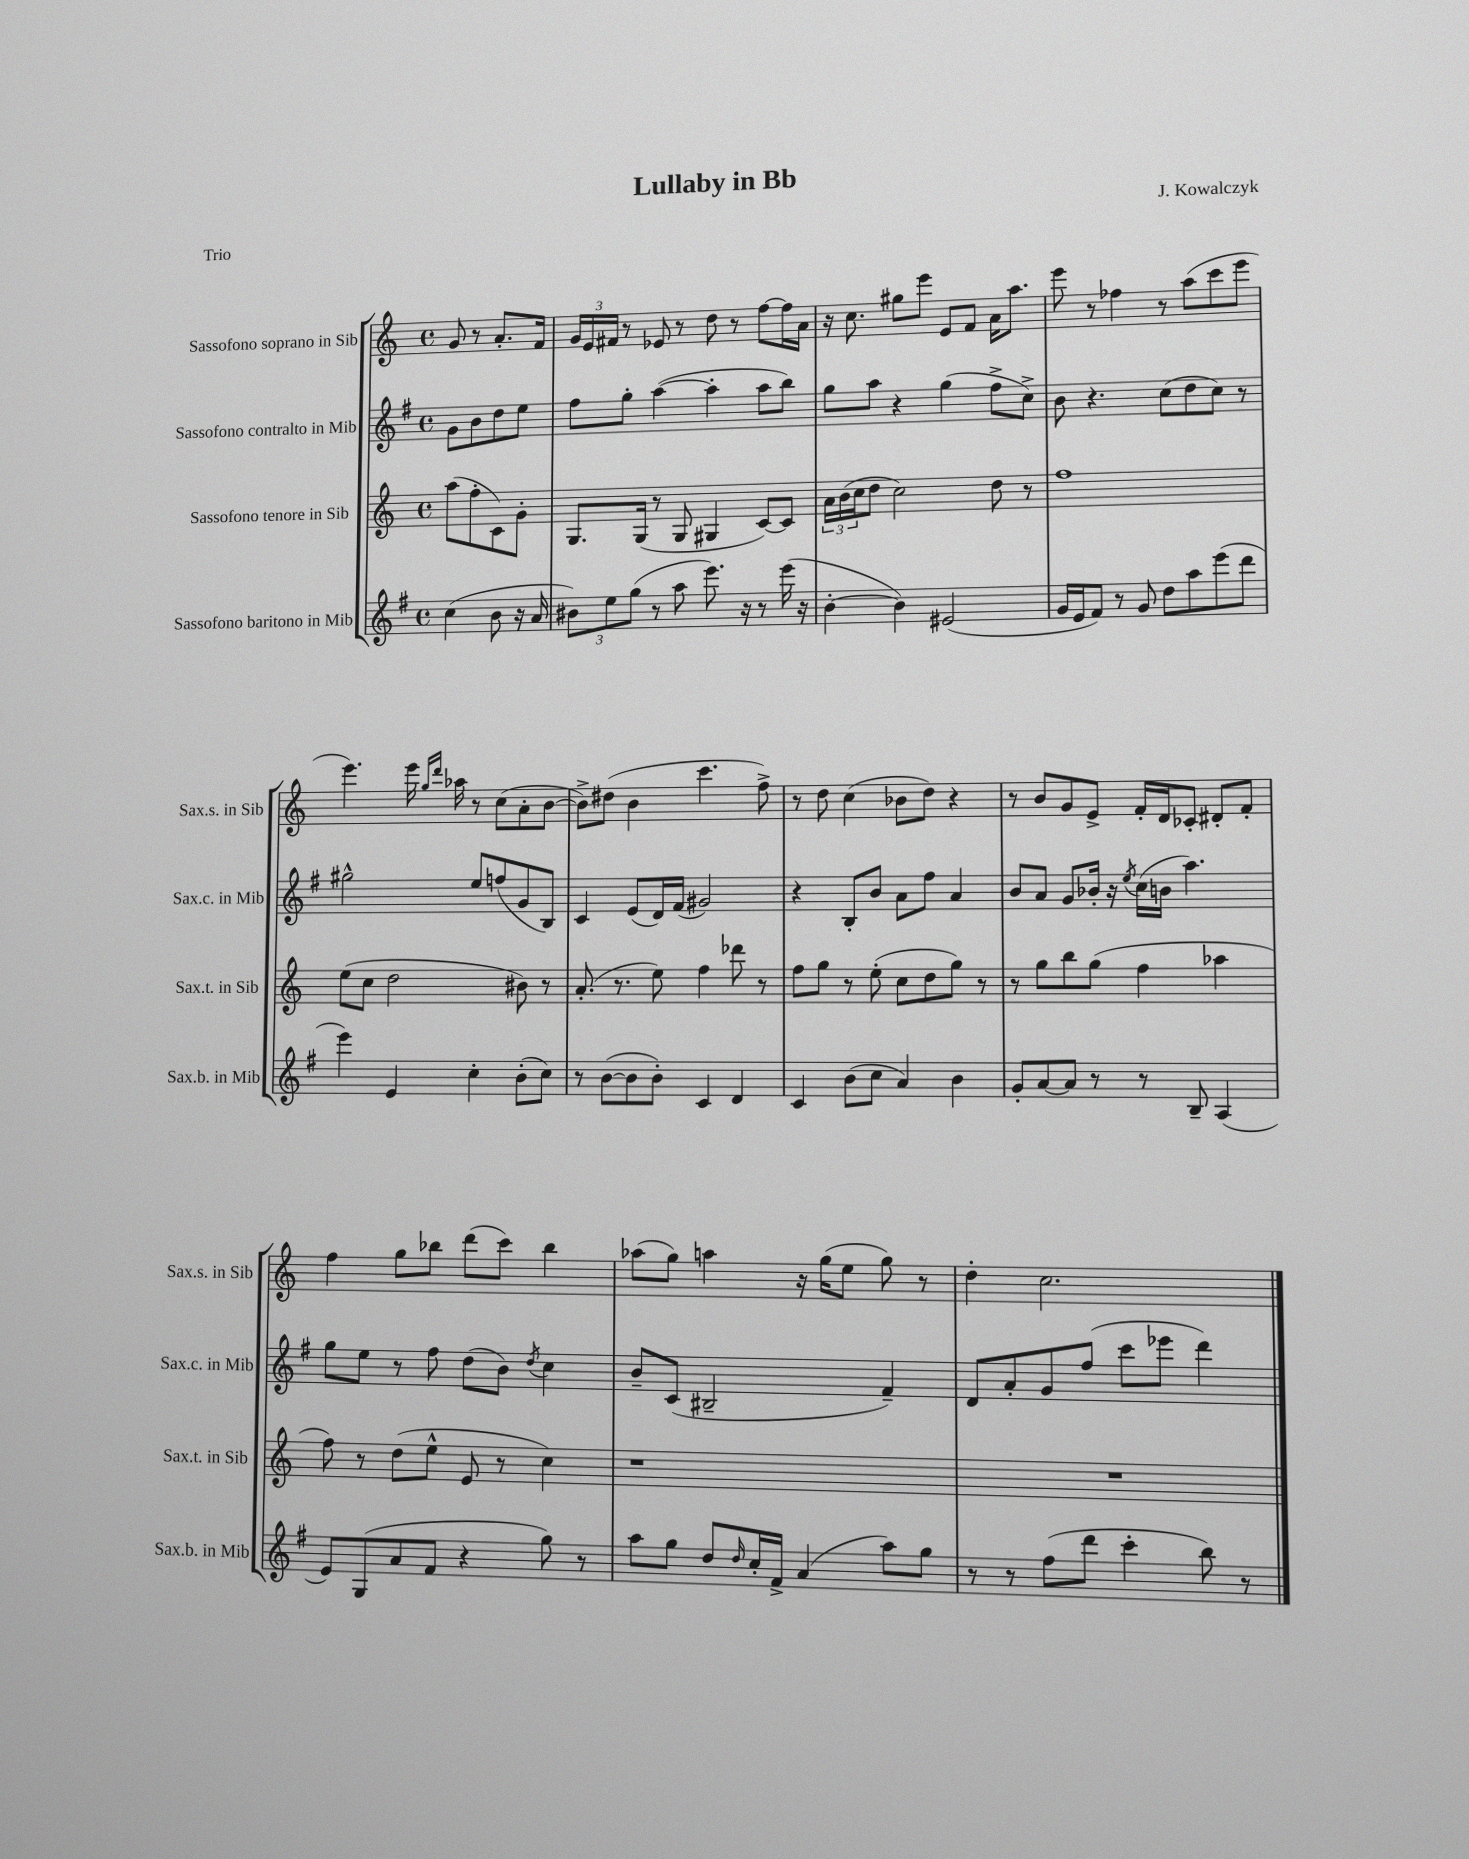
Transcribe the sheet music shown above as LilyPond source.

\header { title = "Lullaby in Bb" composer = "J. Kowalczyk" piece = "Trio" }
<<
\new StaffGroup <<
\new Staff = "s0" \with { instrumentName = "Sassofono soprano in Sib" shortInstrumentName = "Sax.s. in Sib" } {
    \clef treble \key c \major \defaultTimeSignature \time 4/4 \partial 2
    g'8 r8 a'8.-. f'16 |
    \tuplet 3/2 { g'16 e'16 fis'16 } r8 ees'8 r8 d''8 r8 f''8~ f''16 a'16 |
    r16 c''8. gis''8 e'''8 e'8 f'8 a'16 a''8. |
    e'''8 r8 fes''4 r8 a''8( c'''8 e'''8 |
    e'''4.) e'''16 \grace { g''16 d'''16 } aes''16 r8 c''8( a'8-. b'8~ |
    b'8->) dis''8( b'4 c'''4. f''8->) |
    r8 d''8 c''4( bes'8 d''8) r4 |
    r8 b'8 g'8 e'8-> f'16-. d'16 ces'8-. dis'8-. f'8-. |
    f''4 g''8 bes''8 d'''8( c'''8) bes''4 |
    aes''8( g''8) a''4 r16 g''16( e''8 g''8) r8 |
    d''4-. c''2. \bar "|." |
}
\new Staff = "s1" \with { instrumentName = "Sassofono contralto in Mib" shortInstrumentName = "Sax.c. in Mib" } {
    \clef treble \key g \major \defaultTimeSignature \time 4/4 \partial 2
    g'8 b'8 d''8 e''8 |
    fis''8 g''8-. a''4~( a''4-. a''8 b''8) |
    g''8 a''8 r4 g''4( fis''8-> c''8->) |
    b'8 r4. c''8( d''8 c''8) r8 |
    gis''2-^ e''8 f''8( g'8 b8) |
    c'4 e'8( d'16) fis'16( gis'2) |
    r4 b8-. b'8 a'8 fis''8 a'4 |
    b'8 a'8 g'8 bes'16-. r16 \acciaccatura { e''8 } c''16( b'16 a''4.) |
    g''8 e''8 r8 fis''8 d''8( b'8) \acciaccatura { d''8 } c''4 |
    b'8-- c'8( bis2-- fis'4--) |
    d'8 a'8-. g'8 fis''8( c'''8 ees'''8 d'''4) \bar "|." |
}
\new Staff = "s2" \with { instrumentName = "Sassofono tenore in Sib" shortInstrumentName = "Sax.t. in Sib" } {
    \clef treble \key c \major \defaultTimeSignature \time 4/4 \partial 2
    a''8( f''8-. c'8) g'8-. |
    g8. g16( r8 g8 gis4 c'8~) c'8 |
    \tuplet 3/2 { a'16 b'16( c''16 } d''8 c''2) d''8 r8 |
    f''1 |
    e''8( c''8 d''2 bis'8) r8 |
    a'8.-.( r8. e''8) f''4 des'''8 r8 |
    f''8 g''8 r8 e''8-.( c''8 d''8 g''8) r8 |
    r8 g''8 b''8 g''8( f''4 aes''4 |
    f''8) r8 d''8( e''8-^ e'8 r8 c''4) |
    r1 |
    R1 \bar "|." |
}
\new Staff = "s3" \with { instrumentName = "Sassofono baritono in Mib" shortInstrumentName = "Sax.b. in Mib" } {
    \clef treble \key g \major \defaultTimeSignature \time 4/4 \partial 2
    c''4( b'8 r16 a'16 |
    \tuplet 3/2 { bis'8) e''8 g''8( } r8 a''8 e'''8.) r16 r8 e'''16( r16 |
    b'4~-. b'4) eis'2( |
    g'16 e'16 fis'8) r8 g'8 d''8 a''8 e'''8( d'''8 |
    e'''4) e'4 c''4-. b'8-.( c''8) |
    r8 b'8~( b'8 b'8-.) c'4 d'4 |
    c'4 b'8( c''8 a'4) b'4 |
    g'8-. a'8~ a'8 r8 r8 b8-- a4( |
    e'8) g8( a'8 fis'8 r4 g''8) r8 |
    a''8 g''8 d''8 \grace { d''16 } c''16-. fis'16-> a'4( a''8) g''8 |
    r8 r8 fis''8( d'''8 c'''4-. b''8) r8 \bar "|." |
}
>>
>>
\layout { \context { \Score \remove "Bar_number_engraver" } }
